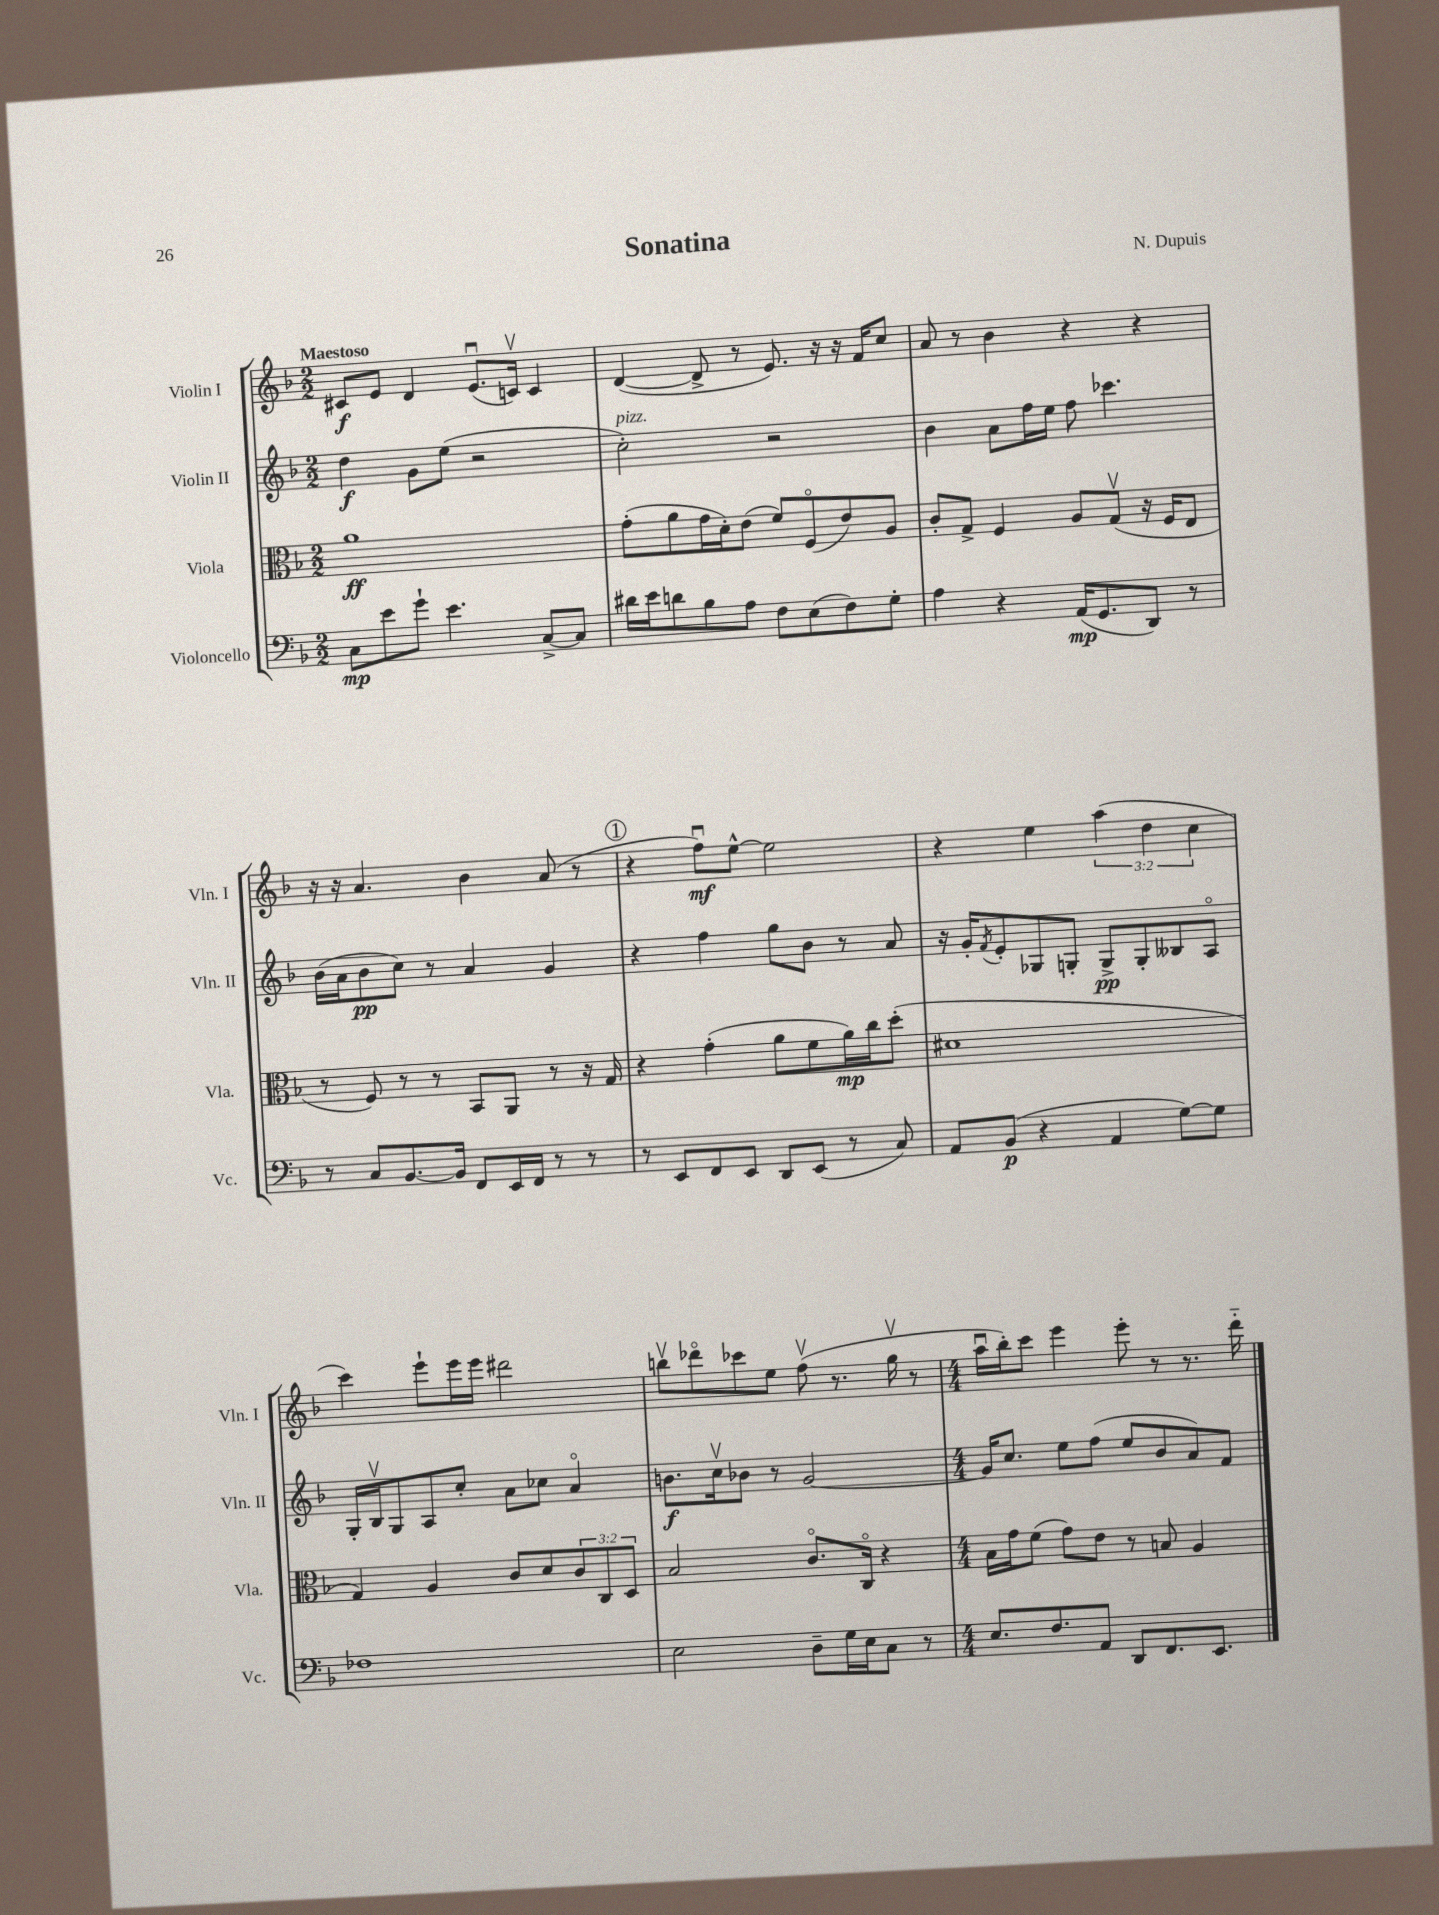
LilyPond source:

\header { title = "Sonatina" composer = "N. Dupuis" }
<<
\new StaffGroup <<
\new Staff = "s0" \with { instrumentName = "Violin I" shortInstrumentName = "Vln. I" } {
    \clef treble \key f \major \numericTimeSignature \time 2/2 \override Staff.TupletNumber.text = #tuplet-number::calc-fraction-text \tempo "Maestoso"
    cis'8\f e'8 d'4 e'8.\downbow( c'16\upbow) c'4 |
    d'4~( d'8-> r8 e'8.) r16 r16 f'16 c''8 |
    a'8 r8 bes'4 r4 r4 |
    r16 r16 a'4. bes'4 a'8( r8 |
    \mark \markup { \circle "1" } r4 f''8\downbow\mf) e''8~-^ e''2 |
    r4 e''4 \tuplet 3/2 { a''4( d''4 c''4 } |
    c'''4) e'''8-! e'''16 e'''16 dis'''2 |
    b''8\upbow des'''8\flageolet ces'''8 e''8 f''8\upbow( r8. g''16\upbow r8 |
    \numericTimeSignature \time 4/4 a''16\downbow bes''16-.) c'''8 e'''4 e'''8-. r8 r8. d'''16-_ \bar "|." |
}
\new Staff = "s1" \with { instrumentName = "Violin II" shortInstrumentName = "Vln. II" } {
    \clef treble \key f \major \numericTimeSignature \time 2/2
    d''4\f g'8 e''8( r2 |
    c''2-.^\markup { \italic "pizz." }) r2 |
    bes'4 a'8 f''16 e''16 f''8 ces'''4. |
    bes'16( a'16 bes'8\pp c''8) r8 a'4 g'4 |
    \mark \markup { \circle "1" } r4 f''4 g''8 bes'8 r8 a'8 |
    r16 g'16-. \acciaccatura { f'8 } e'8-. ges8 g8-. g8->\pp g8-. beses8 a8\flageolet |
    g16-. bes16\upbow g8 a8 c''8-. a'8 ces''8 a'4\flageolet |
    b'8.\f c''16\upbow bes'8 r8 g'2~ |
    \numericTimeSignature \time 4/4 g'16 c''8. e''8 f''8( e''8 bes'8 a'8) f'8 \bar "|." |
}
\new Staff = "s2" \with { instrumentName = "Viola" shortInstrumentName = "Vla." } {
    \clef alto \key f \major \numericTimeSignature \time 2/2 \override Staff.TupletNumber.text = #tuplet-number::calc-fraction-text
    a'1\ff |
    g'8-.( a'8 g'16 d'16-.) e'8( f'8) f8\flageolet( e'8) a8 |
    c'8-. g8-> f4 a8 g8\upbow( r16 f16 e8 |
    r8 f8) r8 r8 bes,8 a,8 r8 r16 g16 |
    \mark \markup { \circle "1" } r4 g'4-.( a'8 f'8 a'16\mp) c''16 d''8-.( |
    dis'1 |
    g4) a4 c'8 d'8 \tuplet 3/2 { c'8 c8 d8 } |
    bes2 c'8.\flageolet c16\flageolet r4 |
    \numericTimeSignature \time 4/4 bes16 g'16 f'8( g'8) e'8 r8 b8 a4 \bar "|." |
}
\new Staff = "s3" \with { instrumentName = "Violoncello" shortInstrumentName = "Vc." } {
    \clef bass \key f \major \numericTimeSignature \time 2/2
    c8\mp e'8 g'8-! e'4. c8~-> c8 |
    dis'16 e'16 d'8 bes8 a8 f8 e8( f8) g8-. |
    a4 r4 a,16\mp( g,8. d,8) r8 |
    r8 c8 bes,8.~ bes,16 f,8 e,16 f,16 r8 r8 |
    \mark \markup { \circle "1" } r8 e,8 f,8 e,8 d,8 e,8( r8 c8) |
    a,8 bes,8\p( r4 a,4 g8~) g8 |
    fes1 |
    e2 d8-- g16 e16 c8 r8 |
    \numericTimeSignature \time 4/4 e8. f8. a,8 d,8 f,8. e,8. \bar "|." |
}
>>
>>
\layout { \context { \Score \remove "Bar_number_engraver" } }
